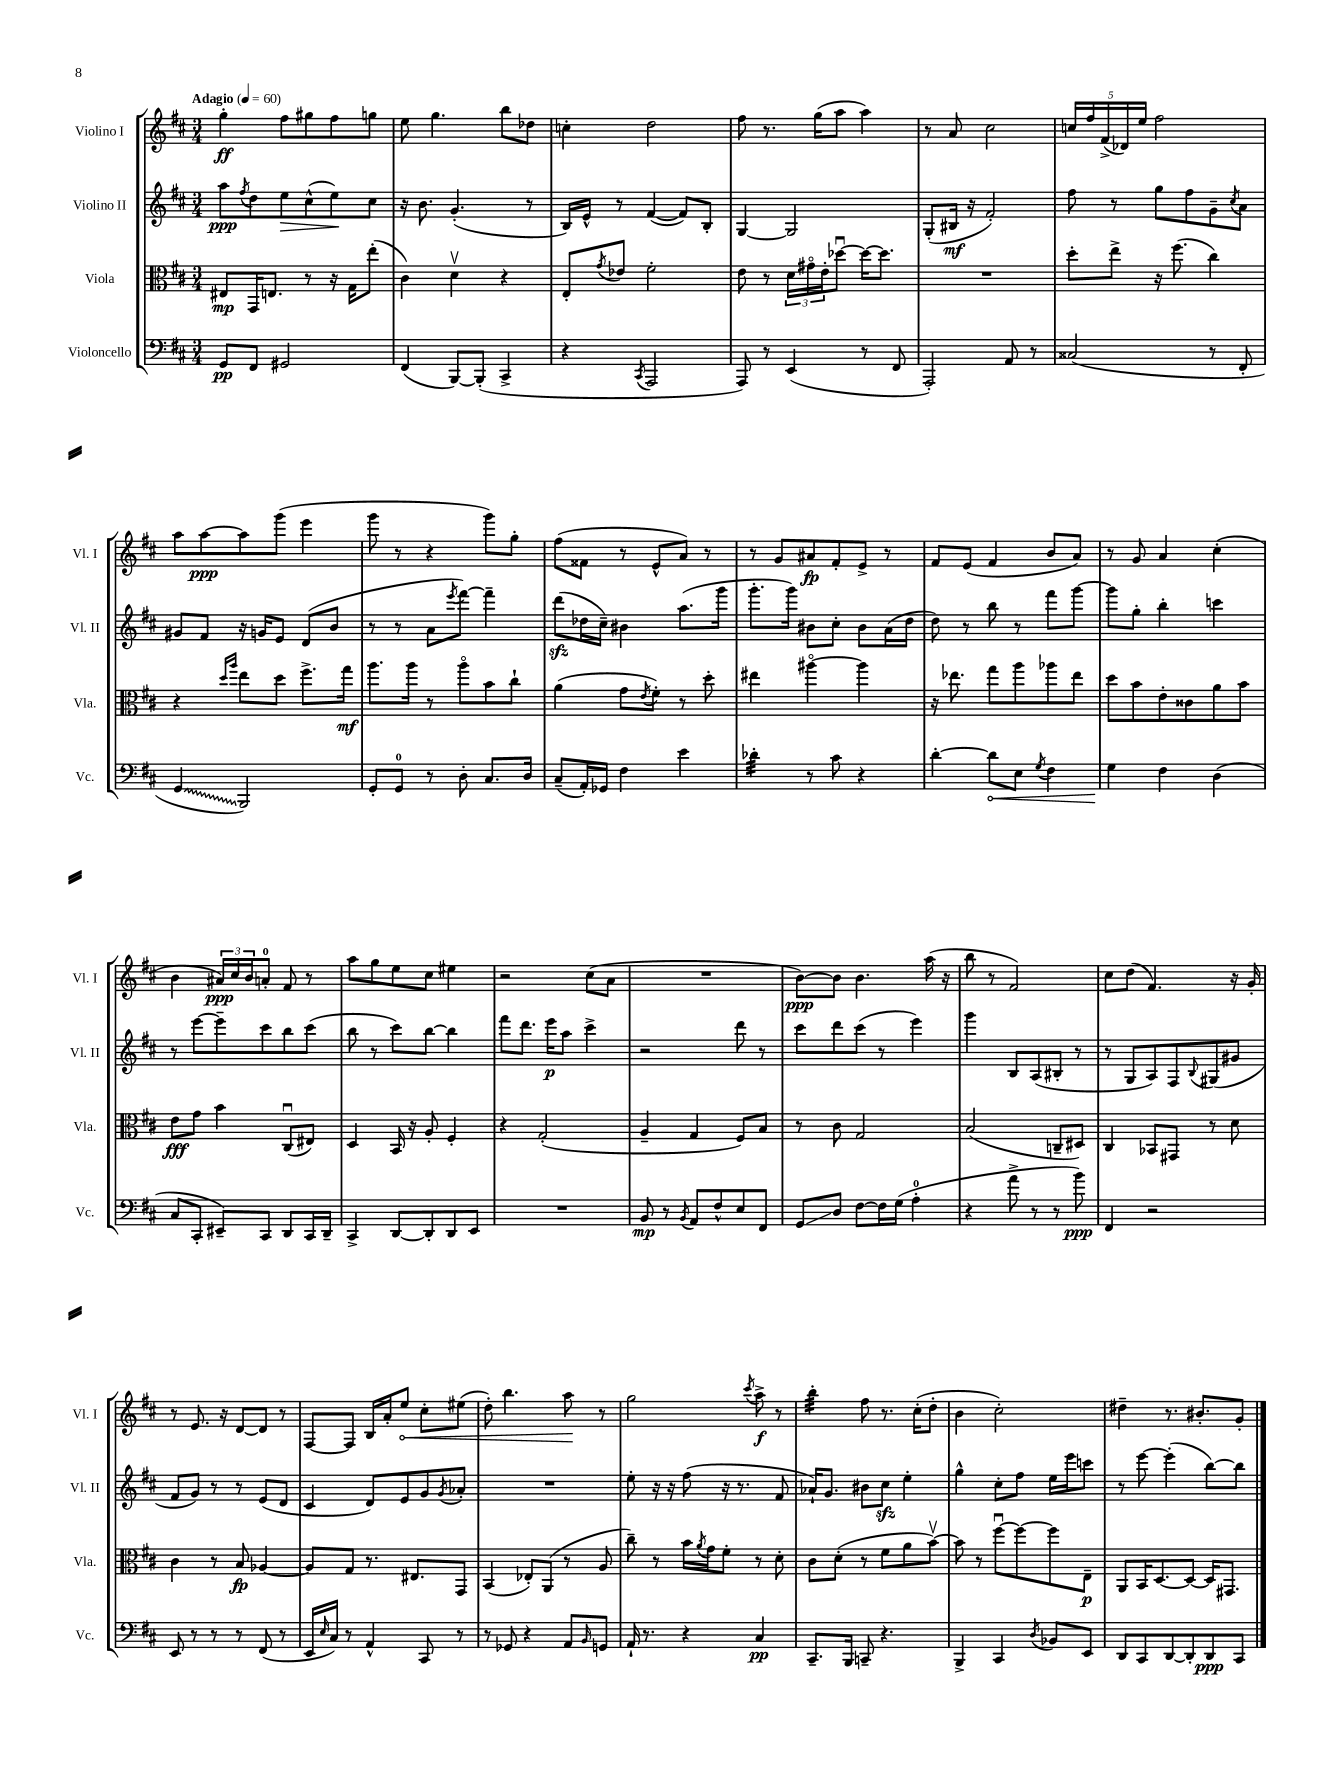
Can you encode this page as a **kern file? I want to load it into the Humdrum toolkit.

**kern	**kern	**kern	**kern
*staff4	*staff3	*staff2	*staff1
*clefF4	*clefC3	*clefG2	*clefG2
*k[f#c#]	*k[f#c#]	*k[f#c#]	*k[f#c#]
*M3/4	*M3/4	*M3/4	*M3/4
*MM60	*MM60	*MM60	*MM60
8GG	8E#	8aa	4gg'
.	.	8qff#	.
8FF#	16GG	8dd	.
.	8.E	.	.
2GG#	.	8ee	8ff#
.	8r	(8cc#^^	8gg#
.	16r	8ee)	8ff#
.	16G	.	.
.	(8ee'	8cc#	8gg
=	=	=	=
(4FF#	4c#)	16r	8ee
.	.	8.b	.
.	.	.	4.gg
[8BBB)	4dv	(4.g'	.
(8BBB']	.	.	.
4CC#^	4r	.	8bb
.	.	8r	8dd-
=	=	=	=
4r	8E'	16B)	4cc'
.	.	16e^^	.
.	8qg	.	.
.	8e-	8r	.
8qCC#	.	.	.
2AAA	2f#'	([4f#	2dd
.	.	8f#])	.
.	.	8B'	.
=	=	=	=
8AAA)	8e	[4G	8ff#
8r	8r	.	8.r
(4EE	24d	2G]	.
.	24g#o	.	.
.	.	.	(16gg
.	24e'	.	.
.	[8dd-u	.	8aa
8r	16dd-_	.	4aa)
.	8.dd-]	.	.
8FF#	.	.	.
=	=	=	=
2AAA')	2.r	(8G'	8r
.	.	16B#	8a
.	.	16r	.
.	.	2f#')	2cc#
8AA	.	.	.
8r	.	.	.
=	=	=	=
(2C##	8dd'	8ff#	20cc
.	.	.	20ff#
.	.	.	(20f#^
.	8ee^	8r	.
.	.	.	20d-)
.	.	.	20ee
.	16r	8gg	2ff#
.	(8.ff#	.	.
.	.	8ff#	.
8r	4cc#)	8g~	.
.	.	8qcc#	.
8FF#'	.	8a	.
=	=	=	=
4GG	4r	8g#	8aa
.	.	8f#	[8aa
.	16qqdd	.	.
.	16qqaa	.	.
2BBB)	8ee	16r	8aa]
.	.	16g	.
.	8dd	8e	(8ggg
.	8.ff#^	(8d	4eee
.	.	8b	.
.	16gg	.	.
=	=	=	=
8GG'	8.aa	8r	8ggg
8GG	.	8r	8r
.	16aa	.	.
8r	8r	8a	4r
.	.	8qeee	.
8D'	8aao	[8fff#)	.
8.C#	8b	4fff#~]	8ggg)
.	8cc#`	.	8gg'
16D	.	.	.
=	=	=	=
(8C#~	(4a	(8ddd	(8ff#
16AA')	.	16dd-	8f##
16GG-	.	16cc#~)	.
4F#	8g	4b#	8r
.	8qe	.	.
.	8f#')	.	8e^^
4e	8r	(8.aa	8a)
.	8dd'	.	8r
.	.	16ggg	.
=	=	=	=
4d-'	4ee#	8.ggg'	8r
.	.	.	8g
.	.	16ggg)	.
8r	[4aa#o	8b#	8a#
8c#	.	8cc#'	8f#'
4r	4aa#]	8b#	8e^
.	.	(16a	8r
.	.	16dd	.
=	=	=	=
[4d'	16r	8dd)	8f#
.	8.ee-	.	.
.	.	8r	(8e
8d]	8gg	8bb	4f#
8E	8aa	8r	.
8qG	.	.	.
4F#	8aa-	8fff#	8b
.	8ee-	[8ggg	8a)
=	=	=	=
4G	8dd	8ggg]	8r
.	8b	8gg'	8g
4F#	8e'	4bb'	4a
.	8c##	.	.
(4D	8a	4ccc	(4cc#'
.	8b	.	.
=	=	=	=
8C#	8e	8r	4b
8CC#'	8g	[8eee	.
8EE#~)	4b	8eee~]	24a#)
.	.	.	24cc#
.	.	.	24b
8CC#	.	8ccc#	8a'
8DD	(8C#u	8bb	8f#
16CC#	8E#)	(8ccc#	8r
16DD~	.	.	.
=	=	=	=
4CC#^	4D	8bb	8aa
.	.	8r	8gg
[8DD	16BB	8ccc#)	8ee
.	16r	.	.
8DD']	8A'	[8bb	8cc#
8DD	4F#'	4bb]	4ee#
8EE	.	.	.
=	=	=	=
2.r	4r	8fff#	2r
.	.	8.ddd	.
.	(2G'	.	.
.	.	16eee	.
.	.	8aa	.
.	.	4ccc#^	(8cc#
.	.	.	8a
=	=	=	=
8BB	4A~	2r	2.r
8r	.	.	.
8qBB	.	.	.
8AA	4G	.	.
8F#^^	.	.	.
8E	8F#)	8ddd	.
8FF#	8B	8r	.
=	=	=	=
8GG	8r	8ccc#	[8b)
8D	8c#	8ddd	8b]
[8F#	2G	(8ccc#	4.b
16F#]	.	8r	.
(16G	.	.	.
4A'	.	4eee)	.
.	.	.	(16aa
.	.	.	16r
=	=	=	=
4r	(2B	4ggg	8bb
.	.	.	8r
8a^	.	8B	2f#)
8r	.	(8A	.
8r	8C~	8B#'	.
8b)	8D#)	8r	.
=	=	=	=
4FF#	4C#	8r	8cc#
.	.	8G	(8dd
2r	8BB-	8A)	4.f#)
.	8GG#	8F#	.
.	.	8qqB	.
.	8r	(8G#	.
.	8d	8g#	16r
.	.	.	16g'
=	=	=	=
8EE	4c#	8f#	8r
8r	.	8g)	8.e
8r	8r	8r	.
.	.	.	16r
8r	8B	8r	[8d
(8FF#	[4A-	(8e	8d]
8r	.	8d	8r
=	=	=	=
16EE	8A-]	4c#	[8F#
16qqE	.	.	.
16C#)	.	.	.
8r	8G	.	8F#]
4AA^^	8.r	8d)	16B
.	.	.	16a'
.	.	8e	8ee
.	8.E#	.	.
8CC#	.	8g	8cc#'
.	.	8qg	.
8r	8GG	8a-'	(8ee#
=	=	=	=
8r	(4BB	2.r	8dd')
8GG-	.	.	4.bb
4r	8E-')	.	.
.	(8AA	.	.
8AA	8r	.	8aa
16qqBB	.	.	.
8GG	8A	.	8r
=	=	=	=
16AA`	8cc#~)	8ee'	2gg
8.r	.	.	.
.	8r	16r	.
.	.	16r	.
4r	16b	(8ff#	.
.	8qa	.	.
.	16g	.	.
.	8f#'	16r	.
.	.	8.r	.
.	.	.	8qccc#
4C#	8r	.	8aa^
.	8d'	8f#	8r
=	=	=	=
8.CC#~	8c#	16a-`)	4bb'
.	.	8.g	.
.	(8d'	.	.
16BBB	.	.	.
8CC~	8r	8b#	8ff#
4.r	8f#	8cc#	8.r
.	8a	4ee'	.
.	.	.	(16cc#'
.	[8bv)	.	8dd'
=	=	=	=
4BBB^	8b]	4gg^^	4b
.	8r	.	.
4CC#	[8ff#u	8cc#'	2cc#')
.	8ff#_	8ff#	.
8qD	.	.	.
8BB-	8ff#]	16ee	.
.	.	16eee	.
8EE	8E~	8ccc	.
=	=	=	=
8DD	8AA	8r	4dd#~
8CC#	16BB	[8eee	.
.	[8.D	.	.
[8DD	.	(4eee']	8.r
8DD']	8D_	.	.
.	.	.	8.b#'
8DD	16D]	[8bb)	.
.	8.GG#	.	.
8CC#	.	8bb]	8g'
==	==	==	==
*-	*-	*-	*-
